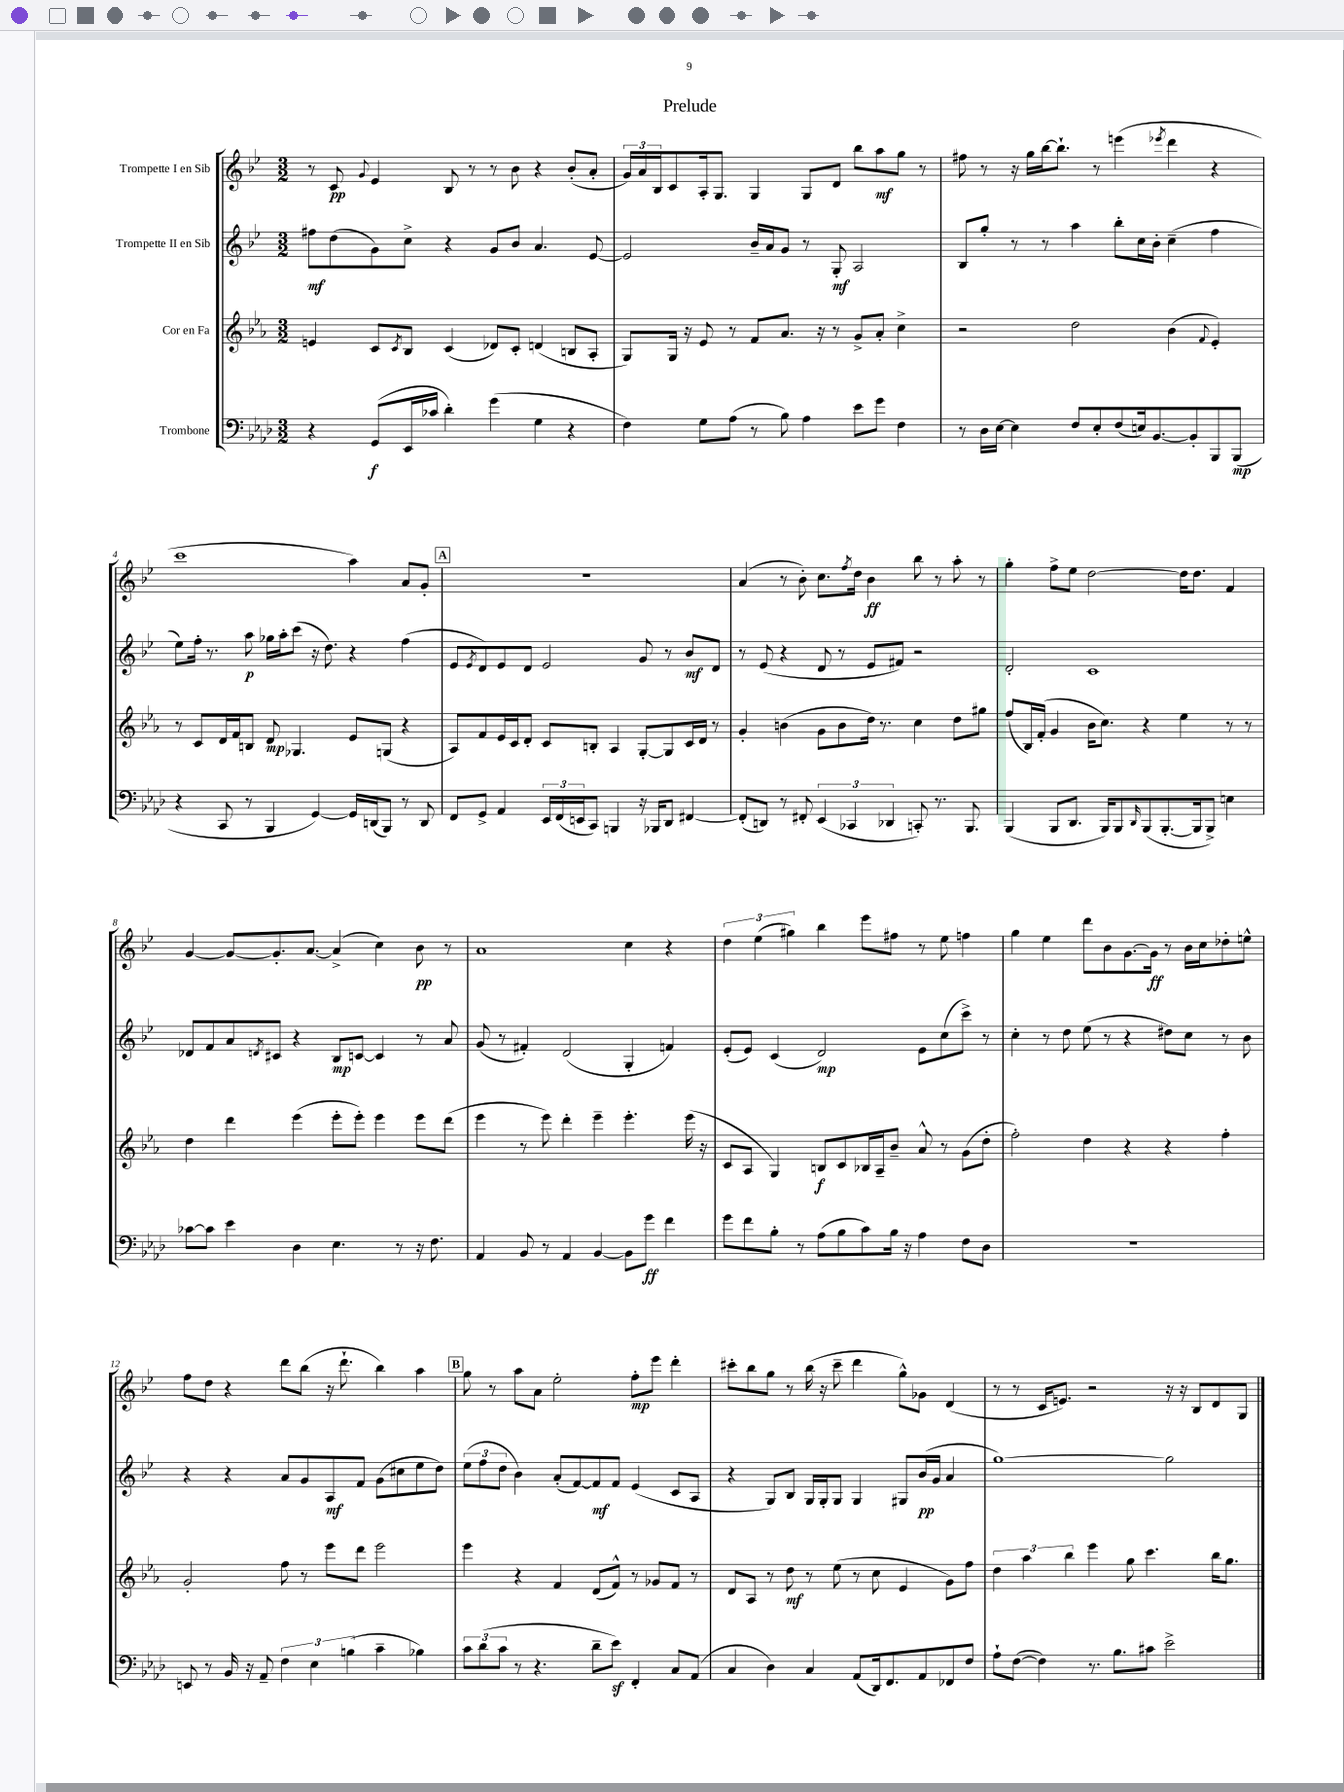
\header { title = "Prelude" }
<<
\new StaffGroup <<
\new Staff = "s0" \with { instrumentName = "Trompette I en Sib" } {
    \clef treble \key bes \major \numericTimeSignature \time 3/2
    r8 c'8\pp \appoggiatura { g'8 } ees'4 bes8 r8 r8 bes'8 r4 bes'8-.( a'8-. |
    \tuplet 3/2 { g'16) a'16 bes16 } c'8 a16-. g8. g4 g8 d'8 bes''8 a''8\mf g''8 r8 |
    fis''8 r8 r16 g''16 bes''16~ bes''8.-! r8 e'''4( \acciaccatura { ees'''8 } d'''4 r4 |
    c'''1 a''4) a'8 g'8-. |
    \mark \markup { \box "A" } R1. |
    a'4( r8 bes'8-.) c''8. \acciaccatura { f''8 } d''16 bes'4\ff bes''8 r8 a''8-. r8 |
    g''4-. f''8-> ees''8 d''2~ d''16 d''8. f'4 |
    g'4~ g'8~ g'8.-. a'8.~ a'4->( c''4) bes'8\pp r8 |
    a'1 c''4 r4 |
    \tuplet 3/2 { d''4 ees''4( gis''4) } bes''4 ees'''8 fis''8 r8 ees''8 f''4 |
    g''4 ees''4 d'''8 bes'8 g'8.~ g'16\ff r8 bes'16 c''16 des''8-. e''8-^ |
    f''8 d''8 r4 d'''8 bes''8( r16 d'''8.-! bes''4) a''4 |
    \mark \markup { \box "B" } g''8 r8 a''8 a'8 ees''2-. f''8-.\mp ees'''8 d'''4-. |
    cis'''8-. bes''8 g''8 r8 bes''16( r16 cis'''8-- d'''4 g''8-^) ges'8 d'4( |
    r8 r8 c'16 e'8.) r2 r16 r16 bes8 d'8 g8 \bar "|." |
}
\new Staff = "s1" \with { instrumentName = "Trompette II en Sib" } {
    \clef treble \key bes \major \numericTimeSignature \time 3/2
    fis''8\mf d''8( g'8) c''8-> r4 g'8 bes'8 a'4. ees'8~ |
    ees'2 bes'16-- a'16 g'8 r8 g8-.\mf a2 |
    bes8 g''8-. r8 r8 a''4 bes''8-. c''16 bes'16-. c''4--( f''4 |
    ees''8) f''16-. r8. a''8\p ges''16 a''16-. c'''8( r16 d''8.) r4 f''4( |
    \mark \markup { \box "A" } ees'8 \acciaccatura { ees'8 } d'8) ees'8 d'8 ees'2 g'8 r8 bes'8\mf d'8 |
    r8 ees'8( r4 d'8 r8 ees'8 fis'8) r2 |
    d'2-. c'1 |
    des'8 f'8 a'8 \acciaccatura { d'8 } cis'8 r4 bes8\mp c'8~ c'4 r8 a'8 |
    g'8( r8 fis'4-.) d'2( g4-. f'4) |
    ees'8-.( ees'8) c'4( d'2\mp) ees'8 c''8( c'''8->) r8 |
    c''4-. r8 d''8 ees''8( r8 r4 dis''8) c''8 r8 bes'8 |
    r4 r4 a'8 g'8 a8\mf f'8 g'8( cis''8 ees''8 d''8) |
    \mark \markup { \box "B" } \tuplet 3/2 { ees''8( f''8 d''8 } bes'4) a'8-.( f'8~) f'8\mf f'8 ees'4( c'8 a8 |
    r4 g8) bes8 g16 g16-. g8 g4 gis8 bes'16\pp( g'16 a'4 |
    g''1~) g''2 \bar "|." |
}
\new Staff = "s2" \with { instrumentName = "Cor en Fa" } {
    \clef treble \key ees \major \numericTimeSignature \time 3/2
    e'4 c'8 \acciaccatura { c'8 } bes8 c'4( des'8) c'8-. d'4( b8 aes8-. |
    g8) g16 r16 ees'8 r8 f'8 aes'8. r16 r8 g'8-> aes'8-. c''4-> |
    r2 d''2 bes'4( \appoggiatura { f'8 } ees'4-.) |
    r8 c'8 d'16 f'16 b8 d'8\mp ges4. ees'8 g8( r4 |
    \mark \markup { \box "A" } aes8) f'8 ees'16 c'16 d'8-. c'8 b8-. aes4 g8~-. g8 c'16 d'16 r8 |
    g'4-. b'4( g'8 b'8 d''16) r8. c''4 d''8 gis''8 |
    f''8( bes16) f'16-.( g'4 bes'16 c''8.) r4 ees''4 r8 r8 |
    d''4 d'''4 ees'''4( ees'''8-. ees'''8-.) ees'''4 ees'''8 d'''8( |
    ees'''4 r8 ees'''8) d'''4-. ees'''4-- ees'''4.-. ees'''16( r16 |
    c'8 aes8 g4) b8\f c'8 bes16 aes16-- bes'8-- aes'8-^ r8 g'8( d''8-. |
    f''2-.) d''4 r4 r4 f''4-. |
    g'2-. f''8 r8 ees'''8 d'''8 ees'''2 |
    \mark \markup { \box "B" } ees'''4 r4 f'4 d'8( f'8-^) r8 ges'8 f'8 r8 |
    d'8 aes8 r8 d''8\mf r8 ees''8( r8 c''8 ees'4 g'8) f''8 |
    \tuplet 3/2 { d''4 aes''4 bes''4 } ees'''4 g''8 c'''4. bes''16 g''8. \bar "|." |
}
\new Staff = "s3" \with { instrumentName = "Trombone" } {
    \clef bass \key aes \major \numericTimeSignature \time 3/2
    r4 g,8\f( ees,16 ces'16 des'4-.) g'4( g4 r4 |
    f4) g8 aes8( r8 bes8) aes4 ees'8 g'8 f4 |
    r8 des16 ees16~ ees4 f8 ees8-. f8( e16) bes,8.~ bes,8-. bes,,8 bes,,8\mp( |
    r4 c,8 r8 bes,,4 g,4~) g,16 d,16( bes,,8) r8 d,8 |
    \mark \markup { \box "A" } f,8 g,8-> aes,4 \tuplet 3/2 { ees,16 f,16( e,16 } c,8) b,,4 r16 bes,,16 des,8 fis,4~ |
    fis,8-.( d,8) r8 fis,8-. \tuplet 3/2 { ees,4( ces,4 des,4 } c,8-.) r8. bes,,8. |
    bes,,4( bes,,8 des,8. bes,,16) bes,,8 \grace { des,16 } bes,,8( bes,,8.~-. bes,,16 bes,,8->) e4 |
    ces'8~ ces'8 ees'4 des4 ees4. r8 r16 f8. |
    aes,4 bes,8 r8 aes,4 bes,4~ bes,8 g'8\ff f'4 |
    g'8 f'8 bes8-. r8 aes8( bes8 c'8) bes16 r16 aes4 f8 des8 |
    R1. |
    e,8 r8 bes,16 r16 aes,8-- \tuplet 3/2 { f4 ees4 b4( } c'4-- bes4) |
    \mark \markup { \box "B" } \tuplet 3/2 { c'8 des'8( c'8 } r8 r4. des'8-- ees'8\sf) f,4-. c8 aes,8( |
    c4 des4) c4 aes,8( des,16) f,8. aes,8 fes,8 f8 |
    aes8-! f8~( f4) r8. bes8. cis'8 ees'2-> \bar "|." |
}
>>
>>
